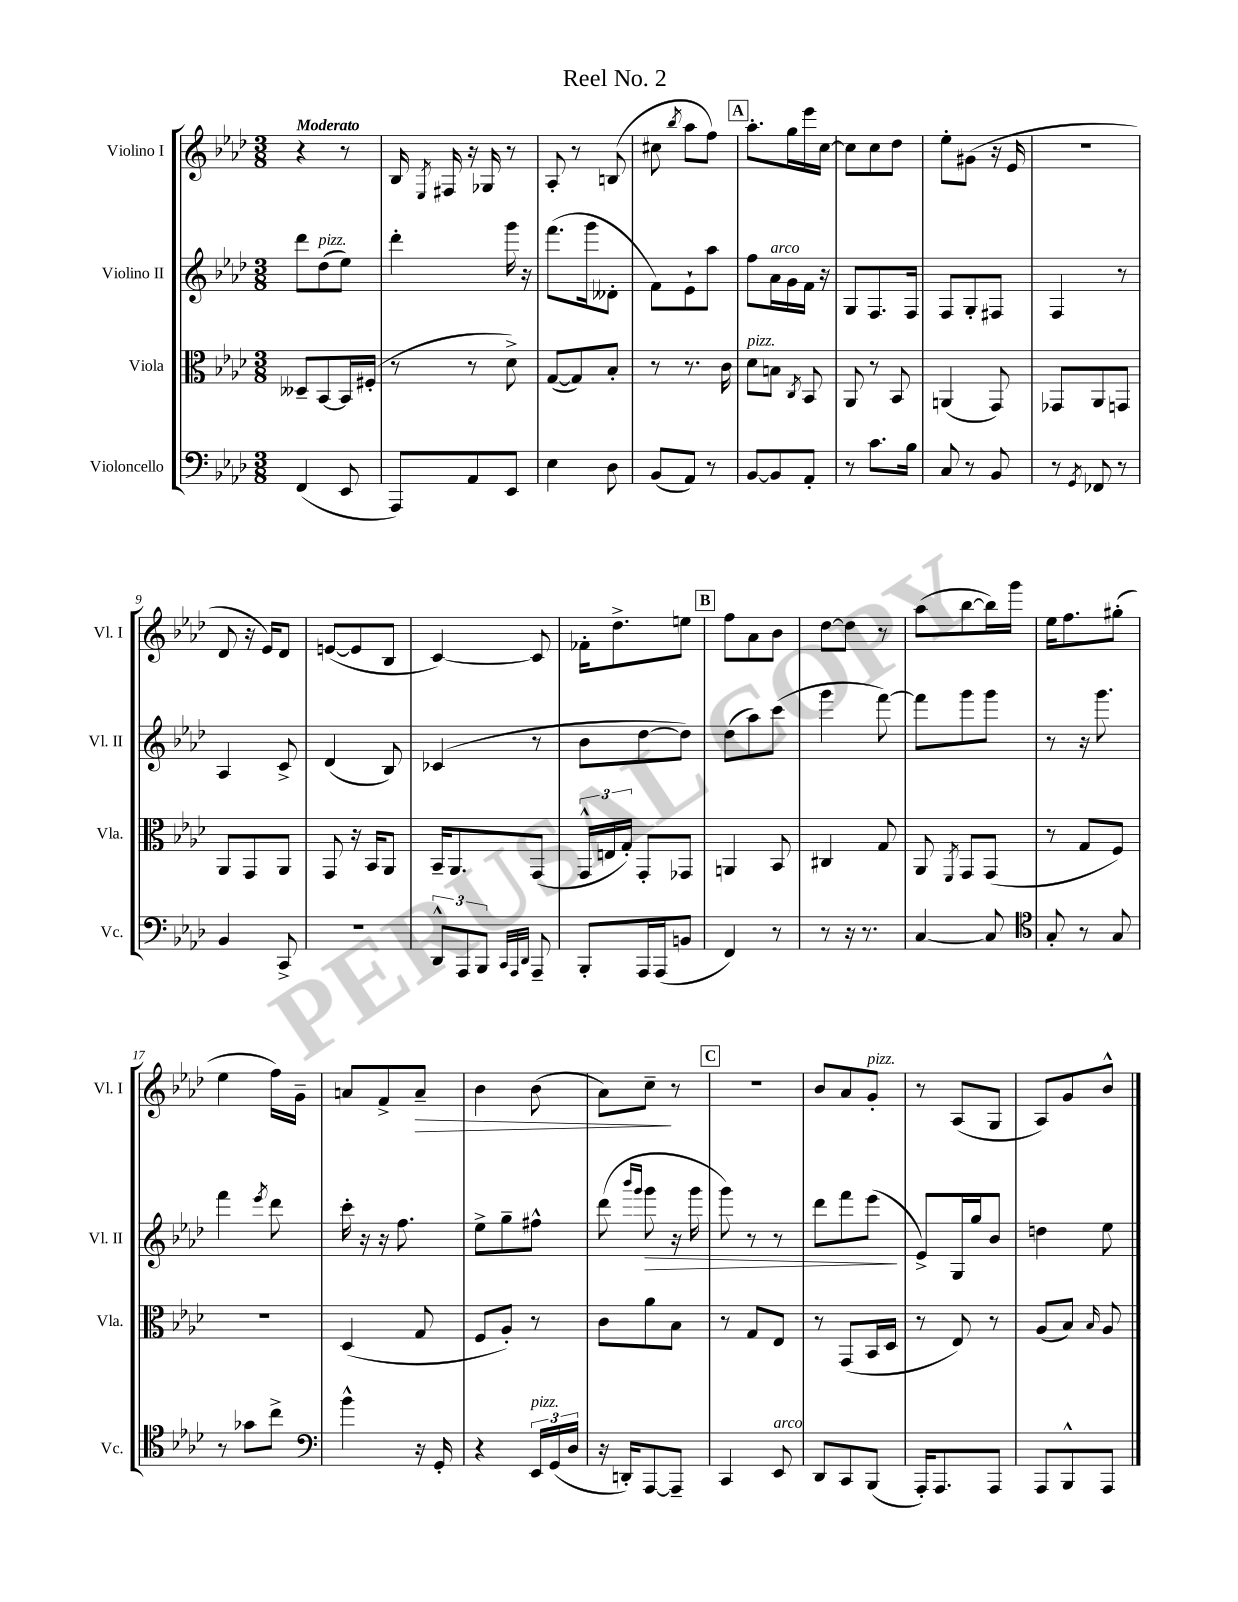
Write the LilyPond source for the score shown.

\header { title = "Reel No. 2" }
<<
\new StaffGroup <<
\new Staff = "s0" \with { instrumentName = "Violino I" shortInstrumentName = "Vl. I" } {
    \clef treble \key aes \major \numericTimeSignature \time 3/8 \tempo "Moderato"
    \autoBeamOff r4 r8 |
    bes16 \acciaccatura { ees8 } fis16 r16 ges16 r8 |
    aes8-. r8 b8( |
    cis''8 \acciaccatura { bes''8 } aes''8[ f''8]) |
    \mark \markup { \box "A" } aes''8.[-. g''16 ees'''16 c''16]~ |
    c''8[ c''8 des''8] |
    ees''8[-. gis'8]( r16 ees'16 |
    R4. |
    des'8 r16 ees'16[) des'8] |
    e'8[~( e'8 bes8] |
    c'4~) c'8 |
    fes'16[-. des''8.-> e''8] |
    \mark \markup { \box "B" } f''8[ aes'8 bes'8] |
    des''8[~ des''8] r8 |
    aes''8[( bes''8~ bes''16) g'''16] |
    ees''16[ f''8. gis''8]-.( |
    ees''4 f''16[) g'16]-- |
    a'8[ f'8-> a'8]--\> |
    bes'4 bes'8( |
    aes'8[) c''8]--\! r8 |
    \mark \markup { \box "C" } R4. |
    bes'8[ aes'8 g'8]-.^\markup { \italic "pizz." } |
    r8 aes8[( g8] |
    aes8[) g'8 bes'8]-^ \bar "|." |
}
\new Staff = "s1" \with { instrumentName = "Violino II" shortInstrumentName = "Vl. II" } {
    \clef treble \key aes \major \numericTimeSignature \time 3/8
    \autoBeamOff des'''8[ des''8^\markup { \italic "pizz." }( ees''8]) |
    des'''4-. g'''16 r16 |
    f'''8.[( g'''16 deses'8]-. |
    f'8[) ees'8-! aes''8] |
    \mark \markup { \box "A" } f''8[ aes'16^\markup { \italic "arco" } g'16 f'16] r16 |
    g8[ f8. f16] |
    f8[ g8-. fis8] |
    f4 r8 |
    aes4 c'8-> |
    des'4( bes8) |
    ces'4( r8 |
    bes'8[ des''8~ des''8]) |
    \mark \markup { \box "B" } des''8[( aes''8) c'''8]( |
    g'''4 f'''8~) |
    f'''8[ g'''8 g'''8] |
    r8 r16 g'''8. |
    f'''4 \acciaccatura { ees'''8 } des'''8 |
    c'''16-. r16 r16 f''8. |
    ees''8[-> g''8-- fis''8]-^ |
    des'''8( \grace { bes'''16[ g'''16] } g'''8\> r16 g'''16 |
    \mark \markup { \box "C" } g'''8) r8 r8 |
    des'''8[ f'''8 ees'''8]\!( |
    ees'8[->) g16 g''16 bes'8] |
    d''4 ees''8 \bar "|." |
}
\new Staff = "s2" \with { instrumentName = "Viola" shortInstrumentName = "Vla." } {
    \clef alto \key aes \major \numericTimeSignature \time 3/8
    \autoBeamOff deses8[-- bes,8~ bes,16 fis16]-.( |
    r8 r8 des'8->) |
    g8[~( g8) bes8]-. |
    r8 r8. c'16 |
    \mark \markup { \box "A" } des'8[^\markup { \italic "pizz." } b8] \acciaccatura { c8 } bes,8 |
    aes,8 r8 bes,8 |
    a,4( g,8) |
    ges,8[ aes,8 g,8] |
    aes,8[ g,8 aes,8] |
    g,8 r16 bes,16[ aes,8] |
    bes,16[-- aes,8. g,8]( |
    \tuplet 3/2 { g,16[-^ e16 g16]-.) } g,8[-. ges,8] |
    \mark \markup { \box "B" } a,4 bes,8 |
    cis4 g8 |
    aes,8 \acciaccatura { f,8 } g,8[ g,8]( |
    r8 g8[ f8]) |
    R4. |
    des4( g8 |
    f8[ aes8]-.) r8 |
    c'8[ aes'8 bes8] |
    \mark \markup { \box "C" } r8 g8[ ees8] |
    r8 g,8[( bes,16 des16] |
    r8 ees8) r8 |
    aes8[( bes8]) \grace { bes16 } aes8 \bar "|." |
}
\new Staff = "s3" \with { instrumentName = "Violoncello" shortInstrumentName = "Vc." } {
    \clef bass \key aes \major \numericTimeSignature \time 3/8
    \autoBeamOff f,4( ees,8 |
    aes,,8[) aes,8 ees,8] |
    ees4 des8 |
    bes,8[( aes,8]) r8 |
    \mark \markup { \box "A" } bes,8[~ bes,8 aes,8]-. |
    r8 c'8.[ bes16] |
    c8 r8 bes,8 |
    r8 \acciaccatura { g,8 } fes,8 r8 |
    bes,4 c,8-> |
    r4. |
    \tuplet 3/2 { des,8[-^ aes,,8 bes,,8] } \grace { c,32[ aes,,32 des,32] } aes,,8-- |
    bes,,8[-. aes,,16 aes,,16( b,8] |
    \mark \markup { \box "B" } f,4) r8 |
    r8 r16 r8. |
    c4~ c8 |
    \clef tenor g8-. r8 g8 |
    r8 ges'8[ c''8]-> |
    \clef bass bes'4-^ r16 g,16-. |
    r4 \tuplet 3/2 { ees,16[^\markup { \italic "pizz." } g,16( des16] } |
    r16 d,16[-.) aes,,8~ aes,,8]-- |
    \mark \markup { \box "C" } c,4 ees,8^\markup { \italic "arco" } |
    des,8[ c,8 bes,,8]( |
    aes,,16[-.) aes,,8. aes,,8] |
    aes,,8[ bes,,8-^ aes,,8] \bar "|." |
}
>>
>>
